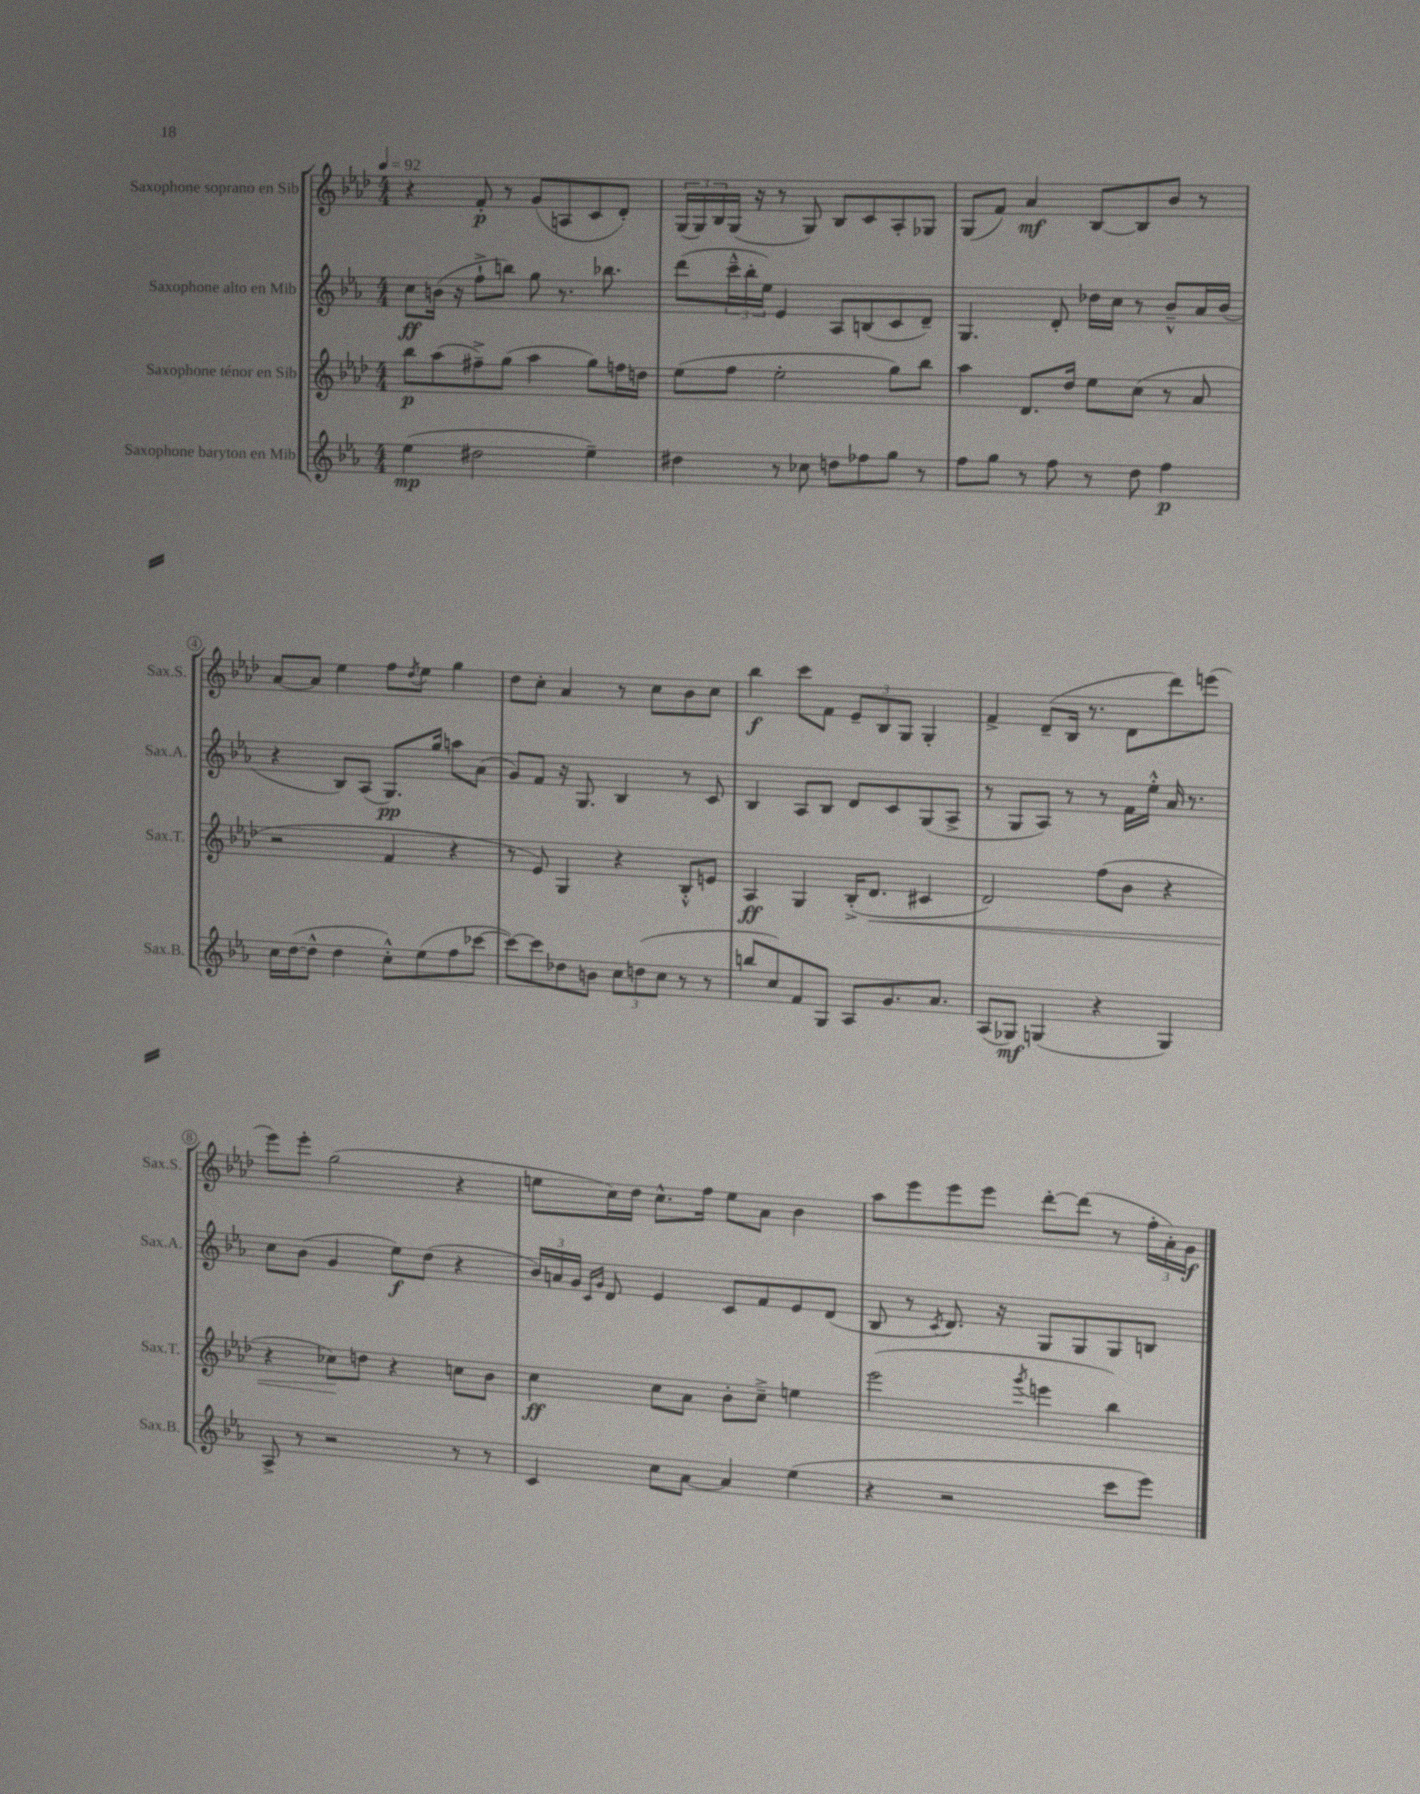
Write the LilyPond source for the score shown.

<<
\new StaffGroup <<
\new Staff = "s0" \with { instrumentName = "Saxophone soprano en Sib" shortInstrumentName = "Sax.S." } {
    \clef treble \key aes \major \numericTimeSignature \time 4/4 \tempo 4 = 92
    r4 f'8-.\p r8 g'8( a8 c'8 des'8-.) |
    \tuplet 3/2 { g16( g16) bes16 } g16( r16 r8 g8) bes8 c'8 aes8-. ges8 |
    g8( f'8) aes'4\mf bes8~ bes8 bes'8 r8 |
    aes'8~ aes'8 ees''4 f''8 \acciaccatura { des''8 } ees''8 g''4 |
    des''8 c''8-. aes'4 r8 c''8 bes'8 c''8 |
    bes''4\f c'''8 f'8 \tuplet 3/2 { ees'8-- bes8 g8 } g4-. |
    f'4-> des'8--( bes16 r8. des'8 des'''8) e'''8( |
    ees'''8) ees'''8-. g''2( r4 |
    e''8 c''16) des''16 c''8.-^ f''16 e''8 aes'8 bes'4 |
    aes''8 ees'''8 ees'''8 ees'''8 des'''8~-. des'''8( r8 \tuplet 3/2 { f''16-. aes'16-.) g'16\f } \bar "|." |
}
\new Staff = "s1" \with { instrumentName = "Saxophone alto en Mib" shortInstrumentName = "Sax.A." } {
    \clef treble \key ees \major \numericTimeSignature \time 4/4
    c''8\ff b'16( r16 f''8-!-> b''8) g''8 r8. bes''8. |
    d'''8( \tuplet 3/2 { c'''16---^ bes''16-. ees''16) } ees'4 aes8 b8( c'8 d'8--) |
    g4. d'8-. des''16 c''16 r8 bes'8---^ aes'16 bes'16( |
    r4 bes8) aes8( g8.\pp) g''16 a''8 aes'8( |
    g'8) f'8 r16 g8. bes4 r8 c'8 |
    bes4 aes8 bes8 d'8 c'8 g8( aes8-> |
    r8 g8 aes8) r8 r8 f'16 ees''16-.-^ aes'16 r8. |
    c''8 bes'8( g'4 ees''8\f) d''8( r4 |
    \tuplet 3/2 { bes'16) a'16 g'16 } \grace { c'16 g'16 } d'8 ees'4 c'8 f'8 ees'8 d'8( |
    bes8 r8 \acciaccatura { c'8 } d'8.) r16 g8 g8 g8 b8 \bar "|." |
}
\new Staff = "s2" \with { instrumentName = "Saxophone ténor en Sib" shortInstrumentName = "Sax.T." } {
    \clef treble \key aes \major \numericTimeSignature \time 4/4
    bes''8\p aes''8( fis''8--->) g''8( aes''4 g''8) f''16 d''16 |
    ees''8( f''8 ees''2-. g''8) bes''8 |
    aes''4 des'8. des''16 ees''8 c''8( r8 aes'8 |
    r2 f'4 r4 |
    r8 ees'8) g4 r4 bes8-.-^ e'8 |
    aes4\ff g4 bes16-.->( des'8.\< cis'4 |
    des'2) f''8( bes'8 r4 |
    r4 ces''8\!) d''8 r4 c''8 bes'8 |
    c''4\ff c''8 aes'8 bes'8-. c''8---> e''4 |
    ees'''2( \acciaccatura { g'''8 } e'''4 bes''4) \bar "|." |
}
\new Staff = "s3" \with { instrumentName = "Saxophone baryton en Mib" shortInstrumentName = "Sax.B." } {
    \clef treble \key ees \major \numericTimeSignature \time 4/4
    ees''4\mp( dis''2 ees''4--) |
    dis''4 r8 ces''8 d''8 fes''8 g''8 r8 |
    f''8 g''8 r8 f''8 r8 d''8 f''4\p |
    c''16 d''16~( d''8-^ d''4 c''8-.-^) ees''8( f''8 ces'''8~ |
    ces'''8~) ces'''8 des''8 b'8 \tuplet 3/2 { c''8 d''8( c''8 } r8 r8 |
    b''8 c''8) f'8 g8 aes8 g'8. aes'8. |
    aes8( ges8\mf) g4( r4 g4) |
    aes8-> r8 r2 r8 r8 |
    c'4 c''8 aes'8~ aes'4 ees''4( |
    r4 r2 c'''8 ees'''8) \bar "|." |
}
>>
>>
\layout { \context { \Score \override BarNumber.stencil = #(make-stencil-circler 0.1 0.3 ly:text-interface::print) } }
